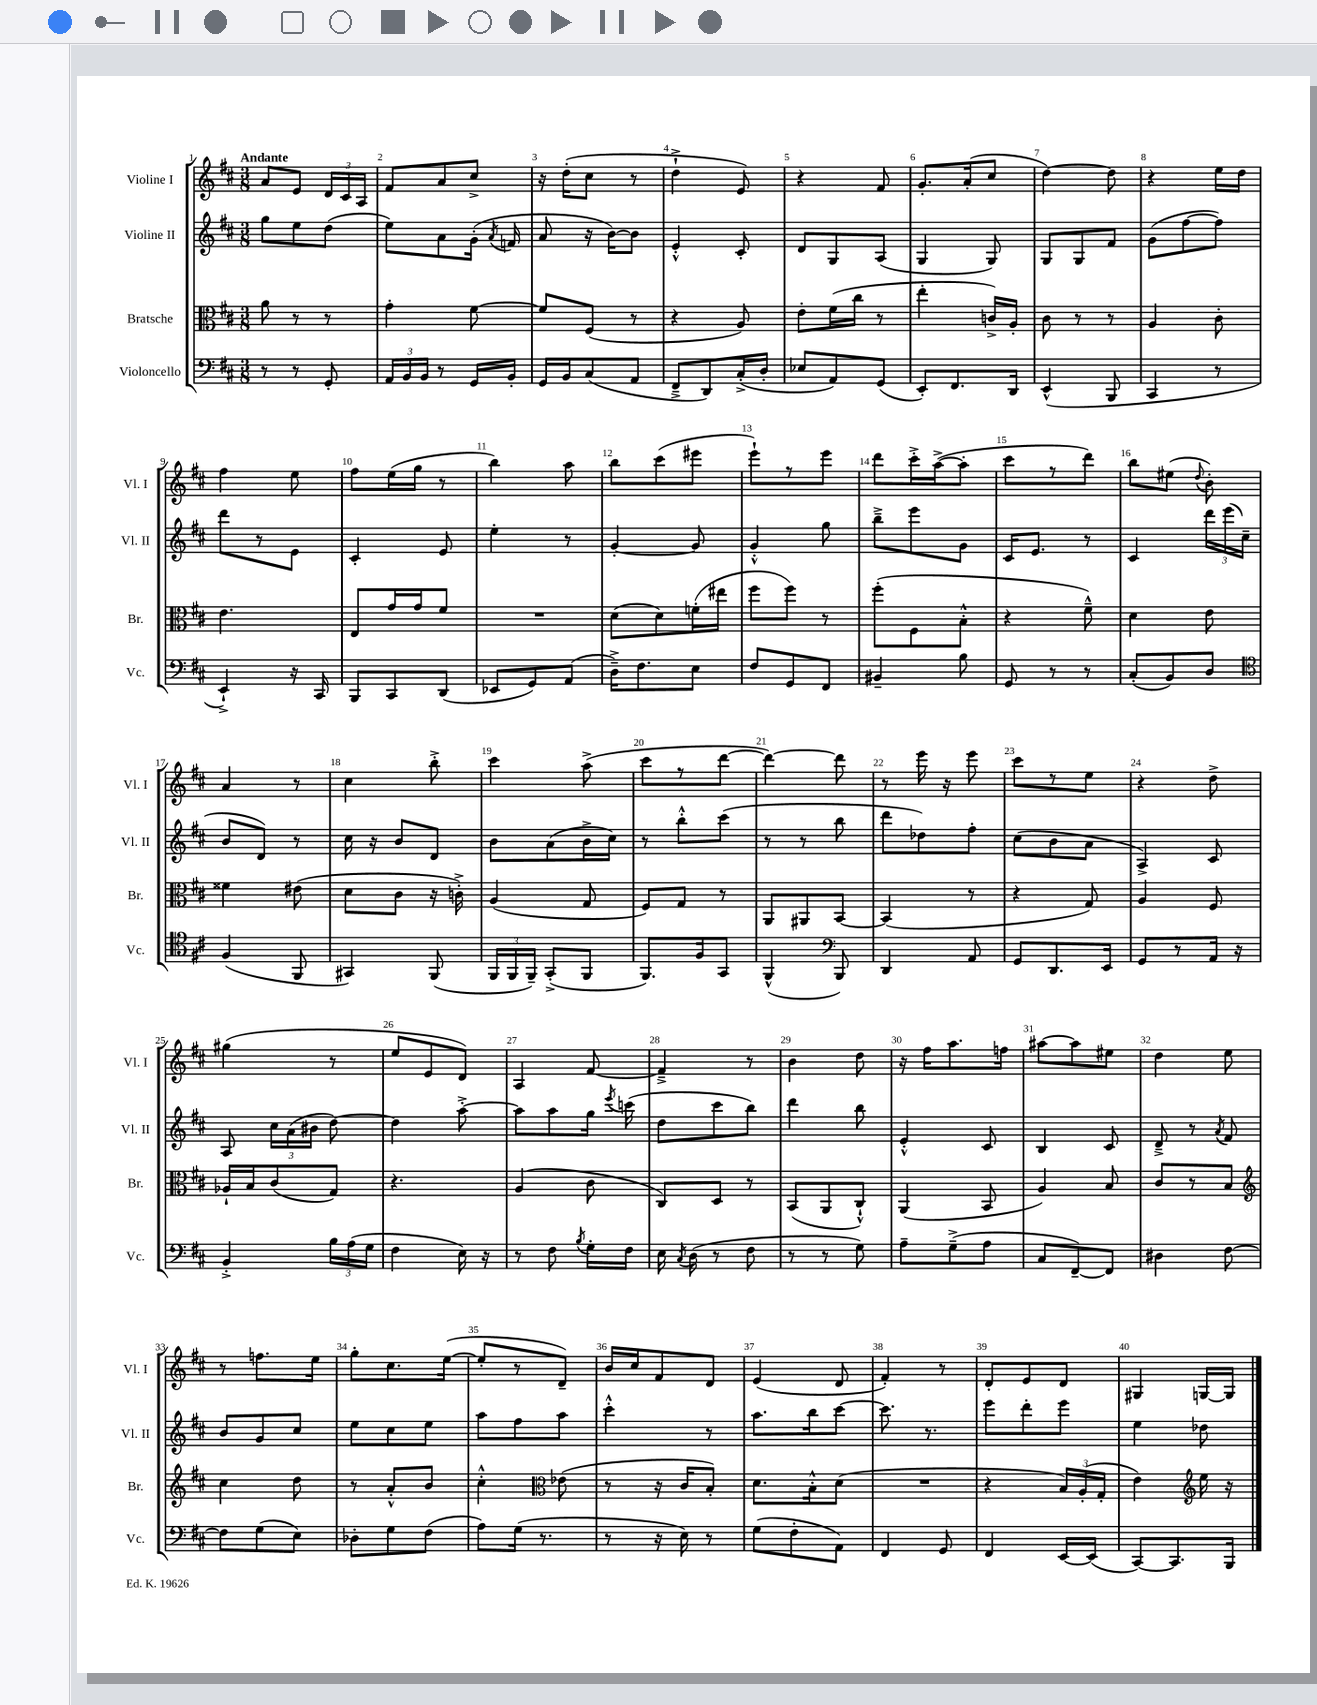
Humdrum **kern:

**kern	**kern	**kern	**kern
*staff4	*staff3	*staff2	*staff1
*clefF4	*clefC3	*clefG2	*clefG2
*k[f#c#]	*k[f#c#]	*k[f#c#]	*k[f#c#]
*M3/8	*M3/8	*M3/8	*M3/8
8r	8a\	8gg\L	8a/L
8r	8r	8ee\	8e/J
8GG'/	8r	(8dd\J	24d/LL
.	.	.	24c#/
.	.	.	24A/JJ
=	=	=	=
24AA/LL	4g'\	8ee\L)	8f#/L
24BB/	.	.	.
24BB/JJ	.	.	.
8r	.	8a\	8a/
16GG/LL	[8f#\	(16g'\Jk	8cc#^/J
.	.	8qa/	.
16BB'/JJ	.	16f/	.
=	=	=	=
16GG/LL	8f#/]L	8a/	16r
16BB/J	.	.	(16dd'\LK
(8C#/	(8F#/J	16r	8cc#\J
.	.	[16b\LK)	.
8AA/J	8r	8b\]J	8r
=	=	=	=
8FF#~^/L	4r	4e'^^/	4dd`^\
8DD/)	.	.	.
(16C#'^/L	8A/)	8c#'/	8e/)
16D'/JJ	.	.	.
=	=	=	=
8E-/L	8e'\L	8d/L	4r
8AA/)	(16f#\L	8G/	.
.	16cc#\JJ	.	.
(8GG/J	8r	(8A/J	8f#/
=	=	=	=
8EE'/L)	4ee'\	4G/	8.g'/L
8.FF#/	.	.	.
.	.	.	(16a'/k
.	16c^/LL)	8G/)	8cc#/J
16DD/Jk	16A'/JJ	.	.
=	=	=	=
(4EE^^/	8c#\	8G/L	[4dd\)
.	8r	8G/	.
8BBB/	8r	8f#/J	8dd\]
=	=	=	=
4CC#/	4A/	(8g\L	4r
.	.	[8ff#\	.
8r	8c#'\	8ff#\]J)	16ee\LL
.	.	.	16dd\JJ
=	=	=	=
4EE`^/)	4.e\	8ddd\L	4ff#\
.	.	8r	.
16r	.	8e\J	8ee\
16CC#/	.	.	.
=	=	=	=
8BBB/L	8E/L	4c#'/	8ff#\L
8CC#/	16g/L	.	(16ee\L
.	16g/J	.	16gg\JJ
(8DD/J	8f#/J	8e/	8r
=	=	=	=
8EE-/L	4.r	4ee'\	4bb\)
8GG/)	.	.	.
(8AA/J	.	8r	8aa\
=	=	=	=
16D~^\LK)	(8d\L	[4g'/	8bb\L
8.F#\	.	.	.
.	8d\)	.	(8ccc#\
8E\J	(16f'\L	8g/]	8eee#\J
.	16ee#\JJ	.	.
=	=	=	=
8F#/L	8ff#\L	4g'^^/	8eee`\L)
8GG/	8ff#\J)	.	8r
8FF#/J	8r	8gg\	8eee\J
=	=	=	=
4BB#~/	(8ff#'\L	8bb~^\L	8ddd\L
.	8F#\	8eee\	16ccc#'^\L
.	.	.	([16aa^\J
8B\	8B'^^\J	8g\J	8aa'\]J
=	=	=	=
8GG/	4r	16c#/LK	8ccc#\L
.	.	8.e/J	.
8r	.	.	8r
8r	8f#~^^\)	8r	8ddd\J)
=	=	=	=
(8C#'/L	4d\	4c#/	8bb\L
8BB/)	.	.	(8ee#\J
.	.	.	8qqdd/
8D/J	8e\	24ddd\LL	8b'\)
.	.	(24eee\	.
.	.	24cc#~\JJ	.
=	=	=	=
*clefC4	*	*	*
(4F#/	4f##\	8b/L	4a/
.	.	8d/J)	.
8FF#/	(8e#\	8r	8r
=	=	=	=
4GG#/)	8d\L	16cc#\	4cc#\
.	.	16r	.
.	8c#\J	8b/L	.
(8FF#/	16r	8d/J	8bb'^\
.	16c'^\)	.	.
=	=	=	=
24FF#/LL	(4A/	8b\L	4ccc#\
24FF#/	.	.	.
24FF#~/JJ)	.	.	.
(8GG'^/L	.	(8a\	.
8FF#/J	8G/	16b^\L	(8aa^\
.	.	16cc#\JJ)	.
=	=	=	=
8.FF#/L)	8F#/L)	8r	8ccc#\L
.	8G/J	8bb'^^\L	8r
16F#/k	.	.	.
8GG/J	8r	(8ccc#\J	[8ddd\J
=	=	=	=
(4FF#^^/	8AA/L	8r	4ddd\_)
.	8AA#/	8r	.
*clefF4	*	*	*
8BBB/)	[8BB/J	8bb\	8ddd\]
=	=	=	=
4DD/	(4BB/]	8ddd\L	8r
.	.	8dd-\)	16eee\
.	.	.	16r
8AA/	8r	8ff#'\J	8eee\
=	=	=	=
8GG/L	4r	(8cc#\L	8ccc#\L
8.DD/	.	8b\	8r
.	8G/)	8a\J	8ee\J
16EE/Jk	.	.	.
=	=	=	=
8GG/L	4A/	4A^/)	4r
8r	.	.	.
16AA/Jk	8F#/	8c#/	8dd^\
16r	.	.	.
=	=	=	=
4BB'^/	16A-`/LL	8A/	(4gg#\
.	16B/J	.	.
.	(8c#/	24cc#\LL	.
.	.	(24a\	.
.	.	24b#\JJ	.
24B\LL	8G/J)	[8dd\)	8r
(24A\	.	.	.
24G\JJ	.	.	.
=	=	=	=
4F#\	4.r	4dd\]	8ee/L
.	.	.	8e/
16E\)	.	[8aa'^\	8d/J)
16r	.	.	.
=	=	=	=
8r	(4A/	8aa\]L	4A/
8F#\	.	8aa\	.
8qB/	.	.	.
16G'\LL	8c#\	16gg\Jk	[8f#/
.	.	8qeee/	.
16F#\JJ	.	(16ccc\	.
=	=	=	=
16E\	8C#/L)	8dd\L	4f#~^/]
8qC#/	.	.	.
(16D\	.	.	.
8r	8D/J	8ccc#\	.
8F#\	8r	8bb\J)	8r
=	=	=	=
8r	(8BB/L	4ddd\	4b\
8r	8AA/	.	.
8G\)	8C#`^^/J)	8bb\	8dd\
=	=	=	=
8A~\L	(4AA/	4e'^^/	16r
.	.	.	16ff#\LK
(8G~^\	.	.	8.aa\
8A\J	8BB/	8c#/	.
.	.	.	16ff\Jk
=	=	=	=
8C#/L	4A/)	4B/	[8aa#\L
[8FF#~/)	.	.	8aa#\]
8FF#/]J	8B/	8c#/	8ee#\J
=	=	=	=
4D#\	8c#/L	8d~^/	4dd\
.	8r	8r	.
.	.	8qa/	.
[8F#\	8B/J	8f#/	8ee\
=	=	=	=
*	*clefG2	*	*
8F#\]L	4cc#\	8b/L	8r
(8G\	.	8g/	8.ff\L
8E\J)	8dd\	8cc#/J	.
.	.	.	16ee\Jk
=	=	=	=
8D-'\L	8r	8ee\L	8gg'\L
8G\	8a'^^/L	8cc#\	8.cc#\
(8F#\J	8b/J	8ee\J	.
.	.	.	([16ee\Jk
=	=	=	=
8A\L)	4cc#'^^\	8aa\L	8ee'/]L
(16G\Jk	.	8ff#\	8r
8.r	.	.	.
*	*clefC3	*	*
.	(8e-\	8aa\J	8d~/J)
=	=	=	=
8r	8r	4ccc#'^^\	16b/LL
.	.	.	16cc#/J
16r	16r	.	8f#/
16E\)	16c#/LK	.	.
8r	8B'/J)	8r	8d/J
=	=	=	=
(8G\L	8.d\L	8.aa\L	(4e/
8F#'\	.	.	.
.	16B'^^\k	16bb\k	.
8AA\J)	(8d\J	[8ccc#\J	8d/
=	=	=	=
4FF#/	4.r	8.ccc#\]	4f#'/)
.	.	8.r	.
8GG/	.	.	8r
=	=	=	=
4FF#/	4r	8eee\L	8d'/L
.	.	8ddd'\	8e/
[16EE/LL	24B/LL)	8eee\J	8d/J
.	(24A'/	.	.
(16EE/]JJ	.	.	.
.	24G'/JJ	.	.
=	=	=	=
[8CC#/L)	4e\)	4ee\	4G#/
8.CC#/]	.	.	.
*	*clefG2	*	*
.	16ee\	8dd-\	[16G/LL
16BBB/Jk	16r	.	16G/]JJ
==	==	==	==
*-	*-	*-	*-
